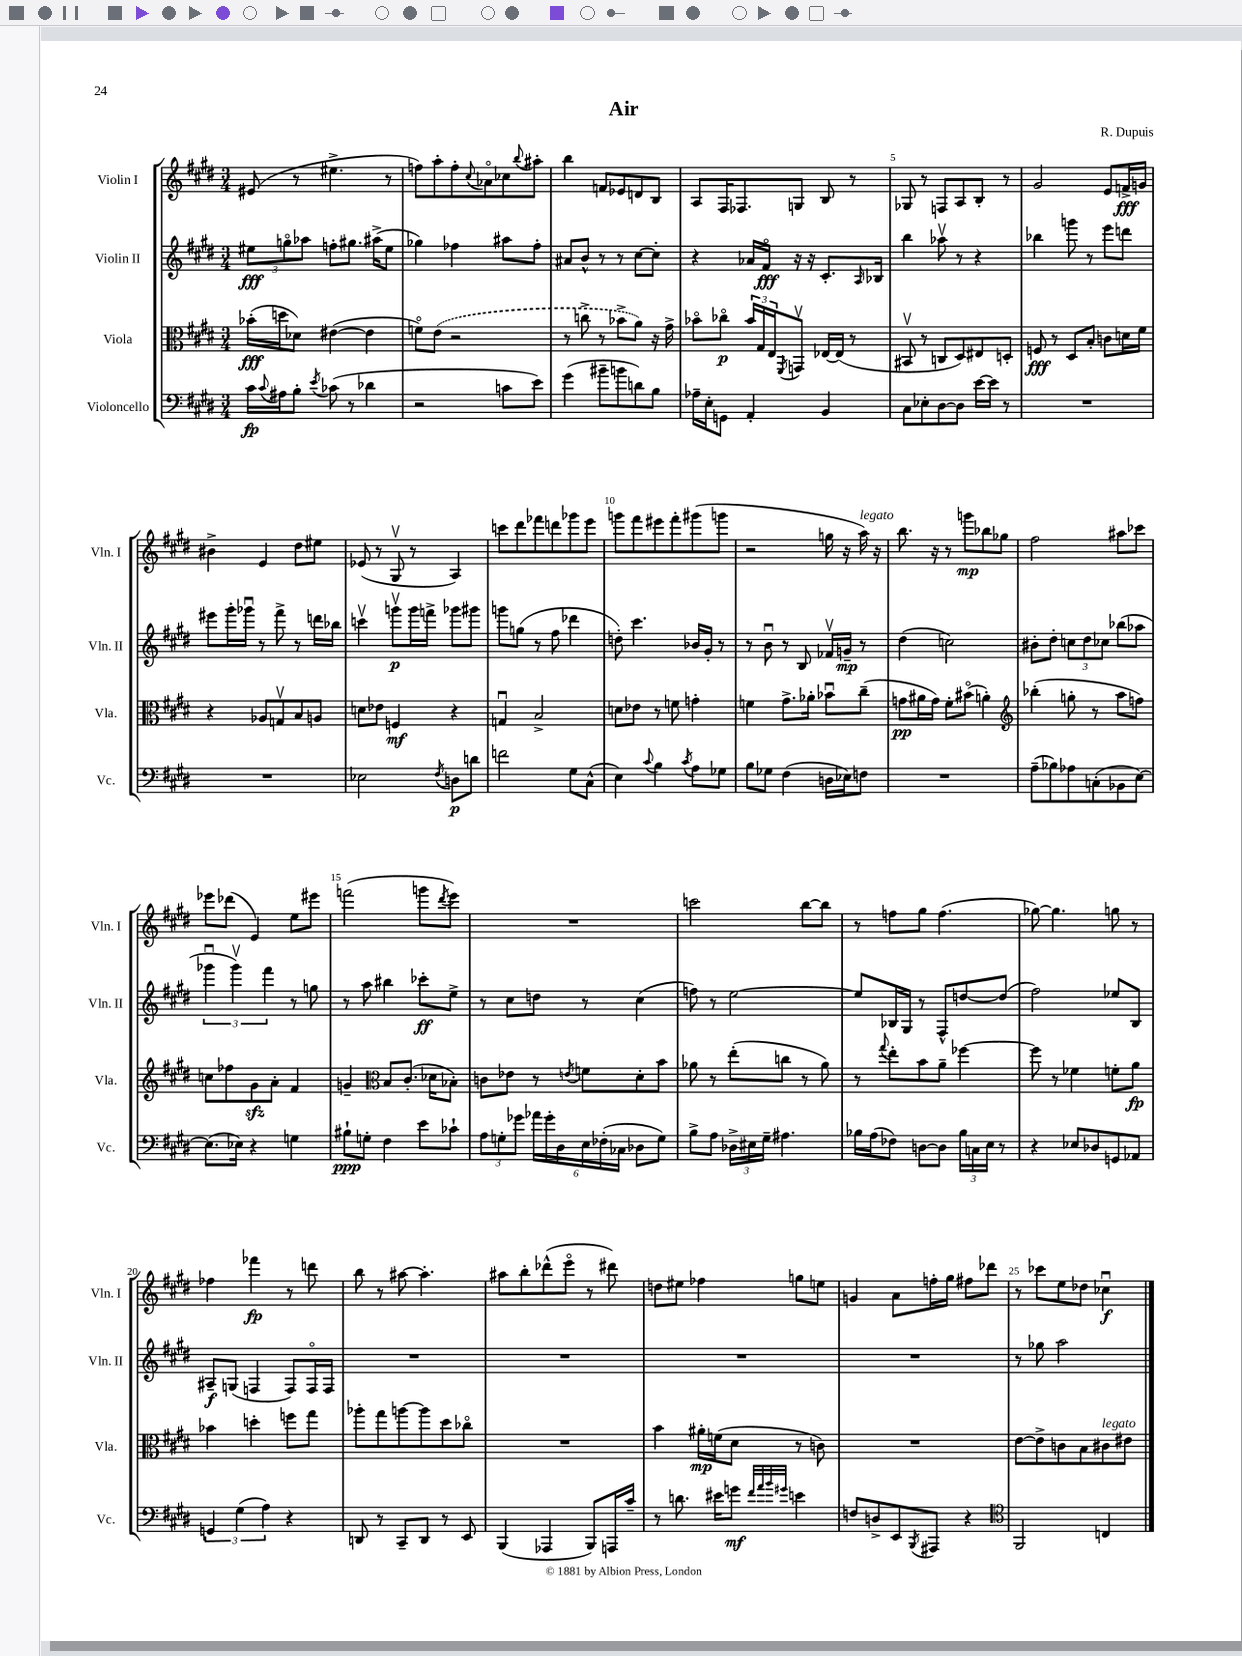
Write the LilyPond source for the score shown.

\header { title = "Air" composer = "R. Dupuis" }
<<
\new StaffGroup <<
\new Staff = "s0" \with { instrumentName = "Violin I" shortInstrumentName = "Vln. I" } {
    \clef treble \key e \major \numericTimeSignature \time 3/4
    eis'8( r8 eis''4.-> r8 |
    f''8) a''8-. f''8-. \appoggiatura { cis''8 } aes'8\flageolet ces''8 \appoggiatura { b''8 } ais''8-. |
    b''4 f'8 ees'8 d'8 b8 |
    a8 fis16 fes8. g8 b8 r8 |
    ges8 r8 f8 a8 b8-. r8 |
    gis'2 e'8 f'16->\fff g'16 |
    bis'4-> e'4 dis''8 eis''8 |
    ees'8( r8 gis8\upbow r8 a4) |
    c'''8 dis'''8 fes'''8 d'''8 ges'''8 e'''8 |
    g'''8 fis'''8 eis'''8 fis'''8-. gis'''8( g'''8 |
    r2 g''16 r16 a''16^\markup { \italic "legato" }) r16 |
    b''8. r16 r8 g'''8\mp bes''8 ges''8 |
    fis''2 ais''8 ces'''8 |
    ees'''8 des'''8( e'4) e''8 eis'''8 |
    f'''2( g'''8 \acciaccatura { dis'''8 } e'''8) |
    R2. |
    c'''2 b''8~ b''8 |
    r8 f''8 gis''8 f''4.( |
    ges''8~) ges''4. g''8 r8 |
    fes''4 fes'''4\fp r8 d'''8 |
    b''8 r8 ais''8~ ais''4.-. |
    ais''8 b''8-. des'''8-^( e'''8\flageolet r8 dis'''8) |
    d''8 eis''8 fes''4 g''8 e''8 |
    g'4 a'8 f''16-. gis''16 fis''8 des'''8 |
    r8 ces'''8 e''8 des''8 ces''4\downbow\f \bar "|." |
}
\new Staff = "s1" \with { instrumentName = "Violin II" shortInstrumentName = "Vln. II" } {
    \clef treble \key e \major \numericTimeSignature \time 3/4
    \tuplet 3/2 { eis''8\fff g''8\flageolet aes''8 } f''8-. gis''8. ais''16->( eis''8 |
    ges''4) fes''4 ais''8 fes''8-. |
    ais'8 b'8-^ r8 r8 cis''8~ cis''8-. |
    r4 aes'16 fis'16\flageolet\fff r16 r16 cis'8.-. \grace { a16 } bes16 |
    b''4 aes''8\upbow r8 r4 |
    bes''4 g'''8 r8 e'''8 d'''8 |
    eis'''8 gis'''16-. ges'''16\downbow r8 fis'''8-> r8 d'''16 bes''16 |
    c'''4\upbow g'''8\upbow\p g'''16 f'''16-> ges'''8 gis'''8 |
    g'''8 g''8( r8 fis''8 des'''4 |
    d''8-.) cis'''4. bes'16 gis'16-. r8 |
    r8 b'8\downbow r8 b8 fes'16\upbow g'16--\mp r8 |
    dis''4( c''2) |
    bis'8-. dis''8-. \tuplet 3/2 { c''8 dis''8 ces''8 } bes''8( aes''8 |
    \tuplet 3/2 { ges'''4\downbow ges'''4\upbow) fis'''4 } r8 g''8 |
    r8 a''8 bis''4 ces'''8-.\ff e''8-> |
    r8 cis''8 d''8 r8 cis''4( |
    f''8) r8 e''2~ |
    e''8 bes16 gis16 r8 fis8-^ d''8~ d''8( |
    fis''2) ees''8 b8 |
    ais8--\f g8( f4 f8) f16\flageolet f16 |
    R2. |
    R2. |
    R2. |
    R2. |
    r8 ges''8 a''2 \bar "|." |
}
\new Staff = "s2" \with { instrumentName = "Viola" shortInstrumentName = "Vla." } {
    \clef alto \key e \major \numericTimeSignature \time 3/4
    bes'16-.\fff( d''16 des'8) eis'4~( eis'4 |
    f'8\flageolet) \once \slurDashed e'8( r2 |
    r8 c''8-> r8 bes'8-> a'8) r16 gis'16-> |
    bes'8\flageolet ces''8\flageolet\p \tuplet 3/2 { bes'16 gis16 e16 } \acciaccatura { fis,8 } g,8\upbow ees16~ ees16( r8 |
    bis,8\upbow r8 c8 dis8) eis8 d8-. |
    f8\fff r8 dis8 b8-. c'8 d'16 fis'16 |
    r4 aes8 g8\upbow b8 a8 |
    d'8 ees'8 f4\mf r4 |
    g4\downbow b2-> |
    d'8 ees'8 r8 f'8 g'4-. |
    f'4 gis'8.-> aes'16-. bes'8\downbow cis''8--( |
    g'8\pp ais'16 g'16) fis'8-. bis'8\flageolet( a'4-.) |
    \clef treble bes''4-.( g''8-. r8 a''8 f''8) |
    c''8 fes''8 gis'8\sfz a'8-. fis'4 |
    g'4-- \clef alto b8 cis'8.-.( des'16 bes8-.) |
    c'8 ees'8 r8 \acciaccatura { e'8 } f'8 dis'8-. b'8 |
    aes'8 r8 e''8-.( c''8 r8 aes'8) |
    r8 \appoggiatura { gis''8 } e''8-. b'8 a'8-- fes''4~ |
    fes''8 r8 fes'4 f'8-. a'8\fp |
    bes'4 d''4-. f''8 gis''8 |
    aes''8-. gis''8 a''8~ a''8 dis''8 ces''8\flageolet |
    R2. |
    b'4 ais'16-.\mp f'16( dis'8 r8 c'8) |
    R2. |
    e'8~ e'8-> c'8 b8 cis'8^\markup { \italic "legato" } eis'8 \bar "|." |
}
\new Staff = "s3" \with { instrumentName = "Violoncello" shortInstrumentName = "Vc." } {
    \clef bass \key e \major \numericTimeSignature \time 3/4
    cis'16\fp \appoggiatura { cis'8 } ais16 b8-. \acciaccatura { e'8 } ces'8( r8 des'4 |
    r2 c'8 e'8) |
    gis'4( bis'8-- b'8 d'8) b8 |
    aes16-- e16-. g,8 a,4-. b,4 |
    cis8 ees8-. dis8~ dis8 e'16~ e'16 r8 |
    R2. |
    R2. |
    ees2 \acciaccatura { fis8 } d8\p d'8 |
    f'2 gis8 cis8-^( |
    e4) \appoggiatura { cis'8 } b4 \acciaccatura { cis'8 } a8 ges8 |
    b8 ges8 fis4( d16 ees16) f8 |
    R2. |
    a8--( bes8) aes8 c8-.( bes,8 e8~) |
    e8.( ees16) r4 g4 |
    bis8-!\ppp g8-. fis4 e'8 ces'8-! |
    \tuplet 3/2 { a8 g8-. ges'8 } \tuplet 6/4 { aes'16 ges'16-. dis16 e16 fes16-.( ces16 } des8 g8) |
    b8-> a8 \tuplet 3/2 { des16-> eis16 gis16-- } ais4. |
    bes16 a16( fes8) d8~ d8 \tuplet 3/2 { bes16 c16 e16 } r8 |
    r4 ees8 des8 g,8 aes,8 |
    \tuplet 3/2 { g,4 gis4( a4) } r4 |
    d,8 r8 cis,8-- d,8 r8 e,8 |
    b,,4( aes,,4 b,,8) a,,16 cis'16-- |
    r8 d'8. eis'16 g'8\mf \grace { fis'32 a'32 b'32 gis'32 } e'4 |
    f8 d8-> e,8 \acciaccatura { b,,8 } ais,,8 r4 |
    \clef tenor fis,2 c4 \bar "|." |
}
>>
>>
